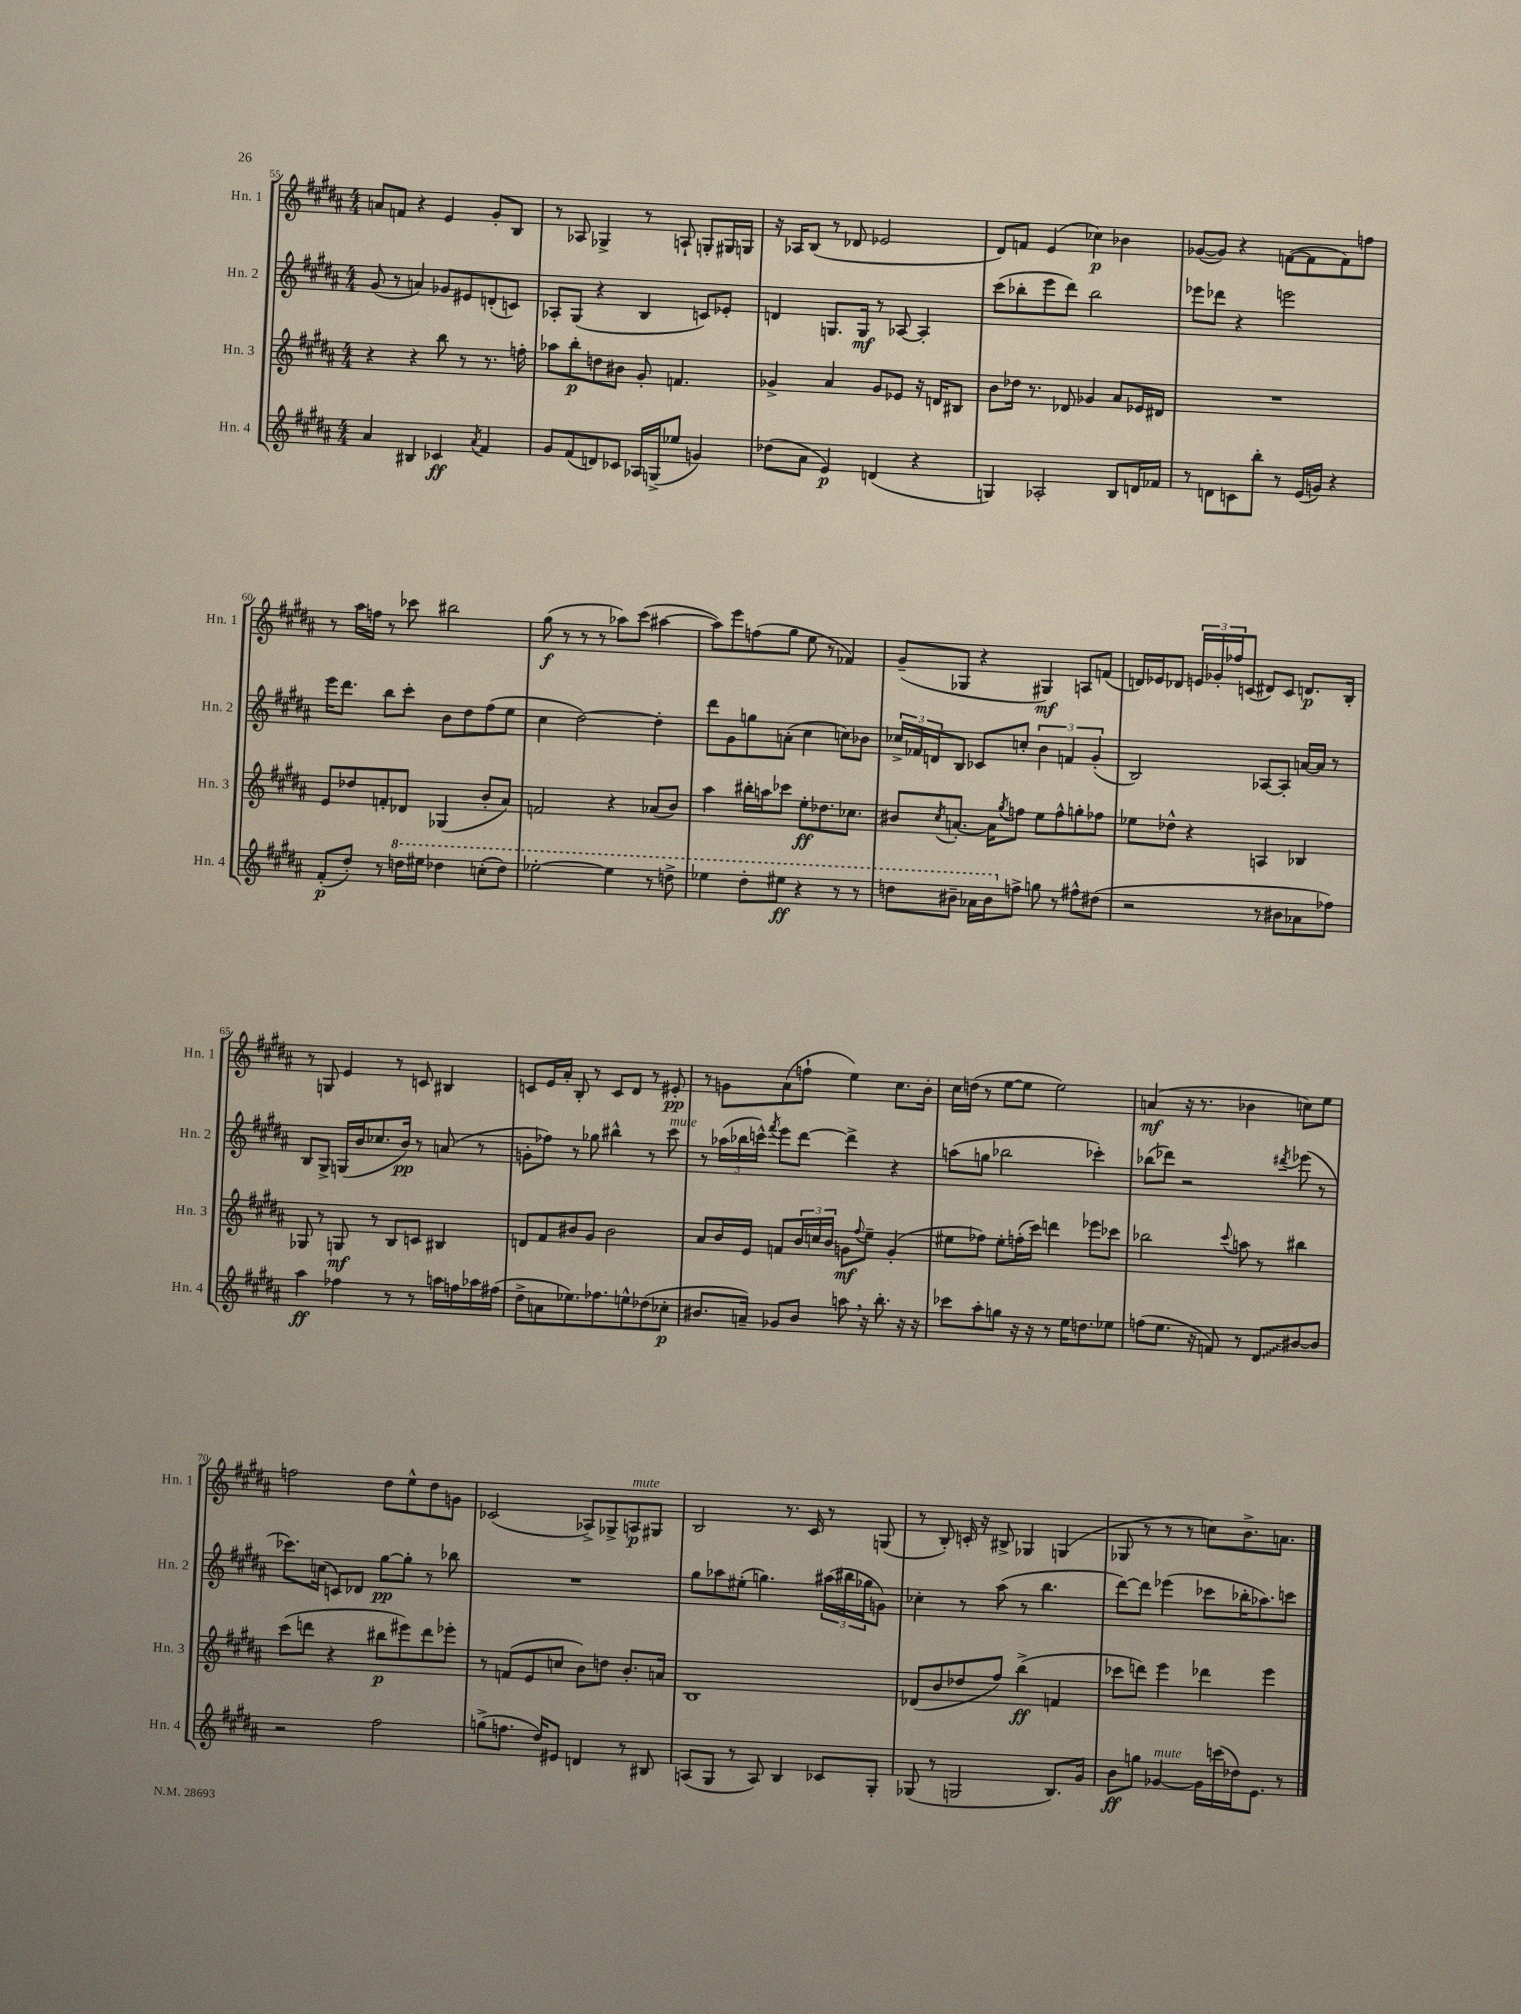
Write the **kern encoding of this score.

**kern	**kern	**kern	**kern
*staff4	*staff3	*staff2	*staff1
*clefG2	*clefG2	*clefG2	*clefG2
*k[f#c#g#d#a#]	*k[f#c#g#d#a#]	*k[f#c#g#d#a#]	*k[f#c#g#d#a#]
*M4/4	*M4/4	*M4/4	*M4/4
4a#	4r	(8g#	8a
.	.	8r	8f
4B#	4r	4a)	4r
4c-	8bb	8g-	4e
.	8r	8e#	.
8qa#	.	.	.
4f#	8.r	(8d'	8g#'
.	.	8c)	8B
.	16ff'	.	.
=	=	=	=
8g#	8aa-	8A-'	8r
(8f#	8bb'	(8G#	8A-
8d)	8dd	4r	4G-^
8c-	8b#	.	.
16A-	8g#'	4B	8r
(16G^	.	.	.
8ee-	4.f	.	8A`
4g)	.	8c)	8G'
.	.	8e-'	16G#
.	.	.	16G
=	=	=	=
(8dd-	4g-^	4d	16r
.	.	.	16A-
8a#	.	.	(8B
4e)	4a#	8.G	8r
.	.	.	8d-
.	.	16G	.
(4d	8g-	8r	2e-
.	8e-	[8A-	.
4r	16r	4A-']	.
.	16d	.	.
.	8B#	.	.
=	=	=	=
4G)	8b	(8ccc#	8d#)
.	16dd-	8bb-'	8f
.	8.r	.	.
2A-'	.	8eee	(4e
.	8d-	8ddd#)	.
.	4g-	2bb-	4cc-)
8B	8a#	.	4b-
16d	16e-	.	.
16f-	16d#	.	.
=	=	=	=
8r	1r	8eee-	([8g-
8d	.	8ddd-	8g-])
8c	.	4r	4r
8bb'	.	.	.
8r	.	2eee	([8f
(16e	.	.	8f]
16g)	.	.	.
4r	.	.	8f)
.	.	.	8ff
=	=	=	=
(8f#'	8e	16eee	8r
.	.	8.ddd#	.
8dd#')	8dd-	.	16aa#
.	.	.	16ff
8r	8f'	8bb	8r
16ddd	8d-	8ccc#'	8ccc-
16eee#	.	.	.
4ddd-	(4G-	8b	2bb#
.	.	8dd#	.
(8ccc'	8b'	(8ff#	.
8ddd-)	8a#)	8ee	.
=	=	=	=
[2eee-'	2f	4cc#	(8gg#
.	.	.	8r
.	.	[2dd#)	8r
.	.	.	8r
4eee-]	4r	.	8aa-)
.	.	.	(8ccc#
8r	(8a-	4dd#']	[4aa#
8ddd^	8b)	.	.
=	=	=	=
4eee-	4aa#	8ddd#	8aa#])
.	.	8g#	8eee
8ddd#'	16bb#'	8gg	(8ff
.	16aa	.	.
8eee#	8ccc-	(8a'	8gg#
4r	8ee'	4cc#	8ee
.	8.dd-	.	8r
8r	.	8cc)	4f-)
.	8.cc-	.	.
8r	.	8b-	.
=	=	=	=
8ddd	8b#	24cc-^	(8g#~
.	.	24f-	.
.	.	24d	.
.	8qcc#	.	.
8bb#~	[8.a'	8B	8G-
16aa-	.	8c-	4r
16bb#	16a]	.	.
.	8qgg#	.	.
8ff^	8ff	8cc'	.
8gg	8ee	6b	4G#)
8r	8ff^^	.	.
.	.	6f	.
8ff#^^	8gg'	.	8A
.	.	(6g#'	.
(8dd#	8ff-	.	(8f
=	=	=	=
2r	8ee-	2B)	16d)
.	.	.	16e-
.	8dd-^^	.	8d-
.	4r	.	24e
.	.	.	24g-'
.	.	.	24ff-
.	.	.	(8c
8r	4A	[8A-	8d#)
8b#	.	8A-']	8c
8a-	4B-	[16a	8.d
.	.	16a]	.
8ff-)	.	8r	.
.	.	.	16B'
=	=	=	=
4aa#	8G-	8B	8r
.	8r	8G#^	8G
4ff-	8G	(16G	4e
.	.	16b	.
.	8r	8.cc-	.
8r	8B	.	8r
.	.	16b)	.
8r	8c	8r	8c
16aa	4B#	(8a	4B#
16ff	.	.	.
16aa-	.	8r	.
(16ff#	.	.	.
=	=	=	=
8dd#^	8d	8g'	8c
8a	8f#	8ff-)	16e
.	.	.	16a#'
8.ee-)	8b#	8r	8B'
.	8g#	8gg-	8r
8.ff-	.	.	.
.	2b#	4bb#^^	8c
8ee^^	.	.	8d#
(8dd-	.	8r	8r
8cc-'	.	8ccc#	8e#'
=	=	=	=
8.b#	8a#	8r	8r
.	16b	(24aa-	8g
.	.	24bb-	.
16a~)	16e	.	.
.	.	24ccc^^)	.
.	.	8qfff#	.
8g-	8f	8eee	(8a#
8b#	24b	[8ddd#	8ff`
.	24cc	.	.
.	24b	.	.
8aa	8g	4ddd#^]	4ee)
.	8qqff#	.	.
16r	8ee~	.	.
8.bb'	.	.	.
.	(4g'	4r	8.cc#
16r	.	.	.
16r	.	.	16b'
=	=	=	=
8ccc-	8ee#	(8aa	16cc#
.	.	.	(16dd
8aa#'	8ff-)	8gg	8r
8gg	8ee#'	2bb-	[8ee
16r	(16ff'	.	8ee]
16r	16ccc#)	.	.
8r	4ddd	.	2ee)
16ee	.	.	.
8.dd	.	.	.
.	8eee-	4ccc-')	.
8ee-	8ccc-	.	.
=	=	=	=
(8ff	2bb-	(8bb-	(4a
8.ee	.	8ddd-)	.
.	.	2r	16r
16r	.	.	8.r
8f)	.	.	.
.	8qqccc#	.	.
8r	8aa	.	4b-
8d#	8r	.	.
.	.	8qddd#	.
[8b#	4bb#	(8eee-	8cc)
8b#]	.	8r	8ee
=	=	=	=
2r	(8ccc#	8.ccc-)	2ff
.	8ddd	.	.
.	.	(16cc	.
.	4r	8c)	.
.	.	8d-	.
2ff#	8bb#	[8gg#	8dd#
.	8eee#)	8gg#']	8ee^^
.	8ddd	8r	8dd#
.	8eee-'	8bb-	8g
=	=	=	=
(8gg^	8r	1r	(2c-
8.ff	(8f	.	.
.	8e	.	.
16dd#)	.	.	.
8e#	8cc	.	.
4d	8b)	.	8A-^)
.	8dd	.	8G-^
8r	8.b'	.	8A
8B#	.	.	8G#
.	16a	.	.
=	=	=	=
(8A	1B	8gg#	2B
8G#	.	8aa-	.
8r	.	(8ee#'	.
8A)	.	4.gg)	.
4B	.	.	8.r
.	.	.	16c#
8c-	.	(24aa#	8r
.	.	24bb#	.
.	.	24gg-	.
8G#'	.	8g)	(8G
=	=	=	=
(8G-	(8d-	4cc-'	8r
8r	8b	.	8B')
2G	8dd-	8r	16c'
.	.	.	16r
.	8ff#)	(8aa#	8B#^
.	(4bb^	8r	4G-
.	.	4.bb	.
8.B)	4f	.	(4G
16g#	.	.	.
=	=	=	=
8b	8ccc-	[8ddd#)	8G-
8gg	8ddd)	8ddd#]	8r
[4g-	4eee	(4eee-	8r
.	.	.	8r
16g-]	4ddd-	8ccc-	8cc)
(16ccc	.	.	.
16dd-)	.	16bb-'	8.b^
8.e	.	8.aa-)	.
.	4eee	.	.
.	.	.	8.a
8r	.	8ccc	.
==	==	==	==
*-	*-	*-	*-
